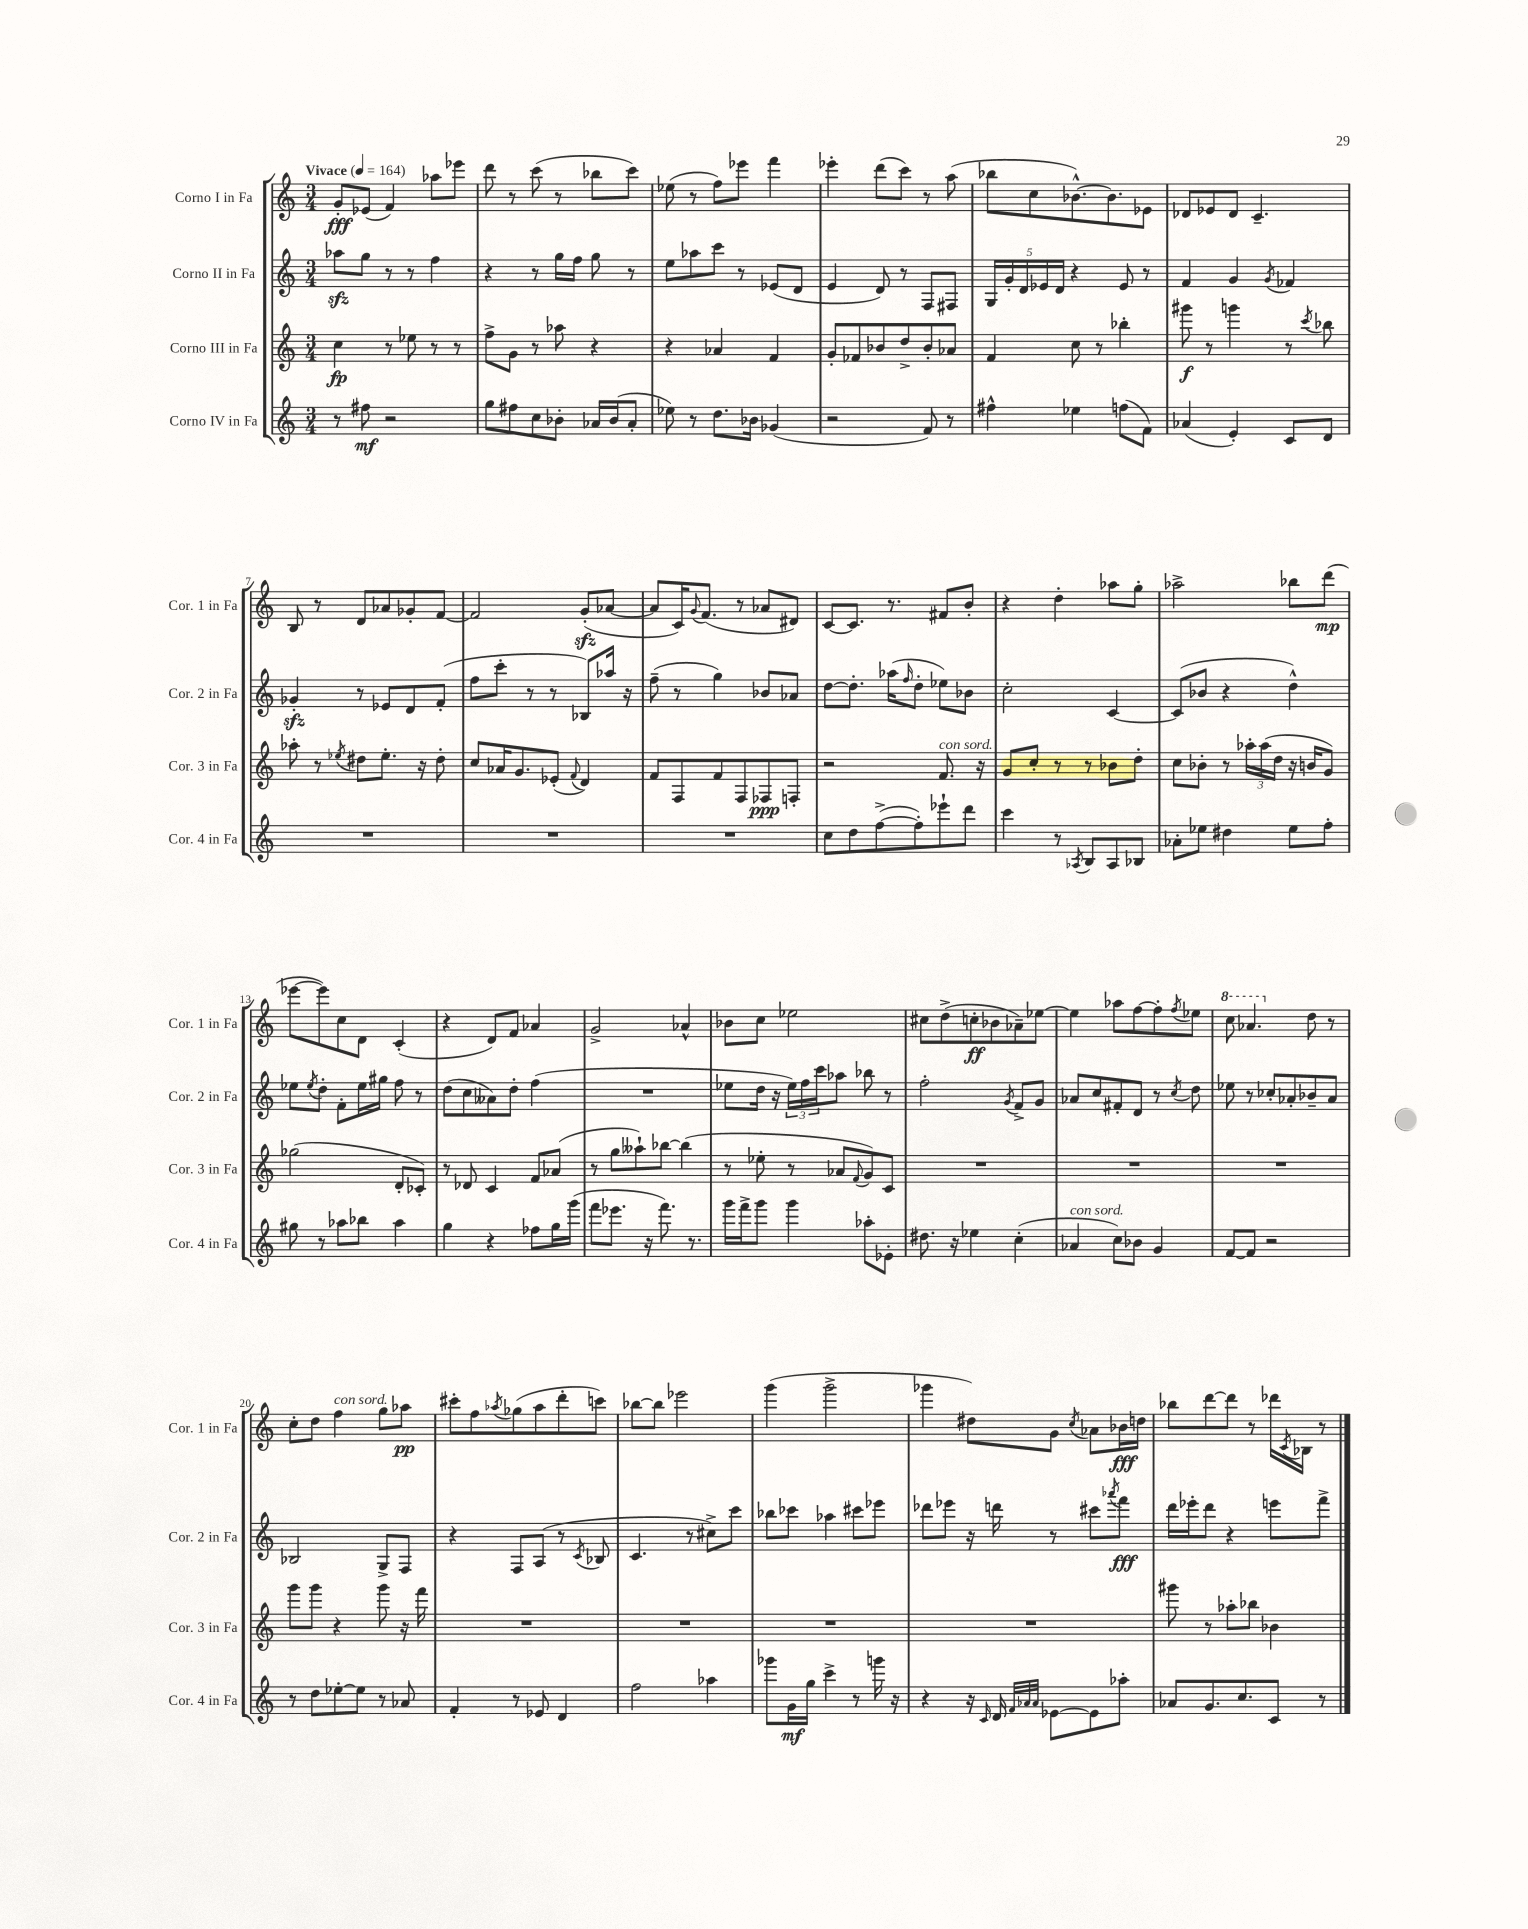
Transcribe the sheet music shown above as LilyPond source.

<<
\new StaffGroup <<
\new Staff = "s0" \with { instrumentName = "Corno I in Fa" shortInstrumentName = "Cor. 1 in Fa" } {
    \clef treble \key c \major \numericTimeSignature \time 3/4 \tempo "Vivace" 4 = 164
    g'8-.\fff ees'8( f'4) aes''8 ees'''8 |
    d'''8 r8 c'''8( r8 bes''8 c'''8) |
    ees''8( r8 f''8) ees'''8 f'''4 |
    ees'''4-. d'''8( c'''8) r8 a''8( |
    bes''8 c''8 bes'8.~-^) bes'8. ees'8 |
    des'8 ees'8 des'8 c'4.-- |
    b8 r8 d'8 aes'8 ges'8-. f'8~ |
    f'2 g'8-.\sfz( aes'8~ |
    aes'8 c'16) \appoggiatura { g'8 } f'8.( r8 aes'8 dis'8) |
    c'8~ c'8. r8. fis'8 b'8-. |
    r4 d''4-. aes''8 g''8-. |
    aes''2-> bes''8 d'''8\mp( |
    ees'''8~ ees'''8) c''8 d'8 c'4-.( |
    r4 d'8) f'8 aes'4 |
    g'2-> aes'4-^ |
    bes'8 c''8 ees''2 |
    cis''8 d''8->( c''8-.\ff bes'8 aes'8--) ees''8~ |
    ees''4 aes''8 f''8~ f''8-. \acciaccatura { f''8 } ees''8 |
    \ottava #1 c'''8 aes''4. \ottava #0 d''8 r8 |
    c''8-. d''8 f''4^\markup { \italic "con sord." } g''8 aes''8\pp |
    cis'''8-. f''8 \acciaccatura { aes''8 } ges''8( aes''8 d'''8-. c'''8) |
    bes''8~ bes''8 ees'''2 |
    g'''4( g'''2-> |
    ges'''4 dis''8) g'8 \acciaccatura { c''8 } aes'8 bes'16\fff d''16 |
    bes''8 d'''8~ d'''8 r8 des'''16 \acciaccatura { c'8 } bes16 r8 \bar "|." |
}
\new Staff = "s1" \with { instrumentName = "Corno II in Fa" shortInstrumentName = "Cor. 2 in Fa" } {
    \clef treble \key c \major \numericTimeSignature \time 3/4
    aes''8\sfz g''8 r8 r8 f''4 |
    r4 r8 g''16 f''16 g''8 r8 |
    e''8 aes''8 c'''8 r8 ees'8( d'8 |
    e'4 d'8) r8 f8 fis8 |
    \tuplet 5/4 { g16 g'16-. d'16 ees'16 d'16 } r4 ees'8 r8 |
    f'4 g'4 \acciaccatura { g'8 } fes'4 |
    ges'4-.\sfz r8 ees'8 d'8 f'8-.( |
    f''8 c'''8-. r8 r8 bes8) aes''16 r16 |
    f''8--( r8 g''4) bes'8 aes'8 |
    d''8~ d''8.-. aes''16( \grace { f''16 } d''8-. ees''8) bes'8 |
    c''2-. c'4~ |
    c'8( bes'8 r4 d''4-^) |
    ees''8 \acciaccatura { ees''8 } d''8-. f'8-. ees''16 gis''16 f''8 r8 |
    d''8( c''8 aeses'8) d''8-. f''4( |
    R2. |
    ees''8 d''16 r16 \tuplet 3/2 { ees''16) f''16 c'''16 } aes''8 bes''8 r8 |
    f''2-. \acciaccatura { g'8 } f'8-> g'8 |
    aes'8 c''8 fis'8-. d'8 r8 \acciaccatura { c''8 } d''8 |
    ees''8 r8 ces''8-. aes'8-. bes'8-- aes'8 |
    bes2 g8-> f8 |
    r4 f8 a8( r8 \acciaccatura { c'8 } bes8 |
    c'4. r8 cis''8->) c'''8 |
    bes''8 ces'''8 aes''4 cis'''8 ees'''8 |
    des'''8 ees'''8 r16 d'''16 r8 cis'''8 \acciaccatura { aes'''8 } f'''8\fff |
    d'''16 ees'''16-. d'''8 r4 e'''8 f'''8-> \bar "|." |
}
\new Staff = "s2" \with { instrumentName = "Corno III in Fa" shortInstrumentName = "Cor. 3 in Fa" } {
    \clef treble \key c \major \numericTimeSignature \time 3/4
    c''4\fp r8 ees''8 r8 r8 |
    f''8-> g'8 r8 aes''8 r4 |
    r4 aes'4 f'4 |
    g'8-. fes'8 bes'8 d''8-> bes'8-. aes'8 |
    f'4 c''8 r8 bes''4-. |
    gis'''8\f r8 g'''4 r8 \acciaccatura { c'''8 } bes''8 |
    aes''8-. r8 \acciaccatura { ees''8 } dis''8 ees''8.-. r16 dis''8-. |
    c''8 aes'16 g'8. ees'8-.( \appoggiatura { f'8 } d'4) |
    f'8 f8 f'8 f8 fes8\ppp f8-. |
    r2 f'8.^\markup { \italic "con sord." } r16 |
    g'8 c''8-. r8 r8 bes'8 d''8-. |
    c''8 bes'8-. r8 \tuplet 3/2 { aes''16-. aes''16( d''16 } r16 b'16 g'8) |
    ges''2( d'8-. ces'8-.) |
    r8 des'8 c'4 f'8 aes'8( |
    r8 g''8 aeses''8-!) bes''8~ bes''4( |
    r8 ees''8-. r8 aes'8 \appoggiatura { f'8 } g'8) c'8 |
    R2. |
    R2. |
    R2. |
    g'''8 g'''8 r4 g'''8 r16 f'''16 |
    R2. |
    R2. |
    R2. |
    R2. |
    gis'''8 r8 aes''8-. bes''8 bes'4 \bar "|." |
}
\new Staff = "s3" \with { instrumentName = "Corno IV in Fa" shortInstrumentName = "Cor. 4 in Fa" } {
    \clef treble \key c \major \numericTimeSignature \time 3/4
    r8 fis''8\mf r2 |
    g''8 fis''8 c''8 bes'8-. aes'16 bes'16( aes'8-. |
    ees''8) r8 d''8. bes'16 ges'4( |
    r2 f'8) r8 |
    fis''4-^ ees''4 f''8( f'8) |
    aes'4( e'4-.) c'8 d'8 |
    R2. |
    R2. |
    R2. |
    c''8 d''8 f''8~->( f''8-.) ees'''8-! d'''8 |
    c'''4 r8 \acciaccatura { aes8 } b8 aes8 bes8 |
    aes'8-. ees''8 dis''4 ees''8 f''8-. |
    gis''8 r8 aes''8 bes''8 aes''4 |
    g''4 r4 fes''8 g''16 g'''16( |
    f'''8 ees'''8. r16 f'''8.) r8. |
    g'''16 f'''16-> g'''8 g'''4 aes''8-. ees'8-. |
    dis''8. r16 ees''4 c''4-.( |
    aes'4^\markup { \italic "con sord." } c''8) bes'8 g'4 |
    f'8~ f'8 r2 |
    r8 d''8 ees''8~-. ees''8 r8 aes'8 |
    f'4-. r8 ees'8 d'4 |
    f''2 aes''4 |
    ges'''8 g'16\mf g''16 c'''4-> r8 g'''16 r16 |
    r4 r16 \grace { c'16 } d'16 \grace { f'32 aes'32 aes'32 } ees'8~ ees'8 aes''8-. |
    aes'8 g'8. c''8. c'8 r8 \bar "|." |
}
>>
>>
